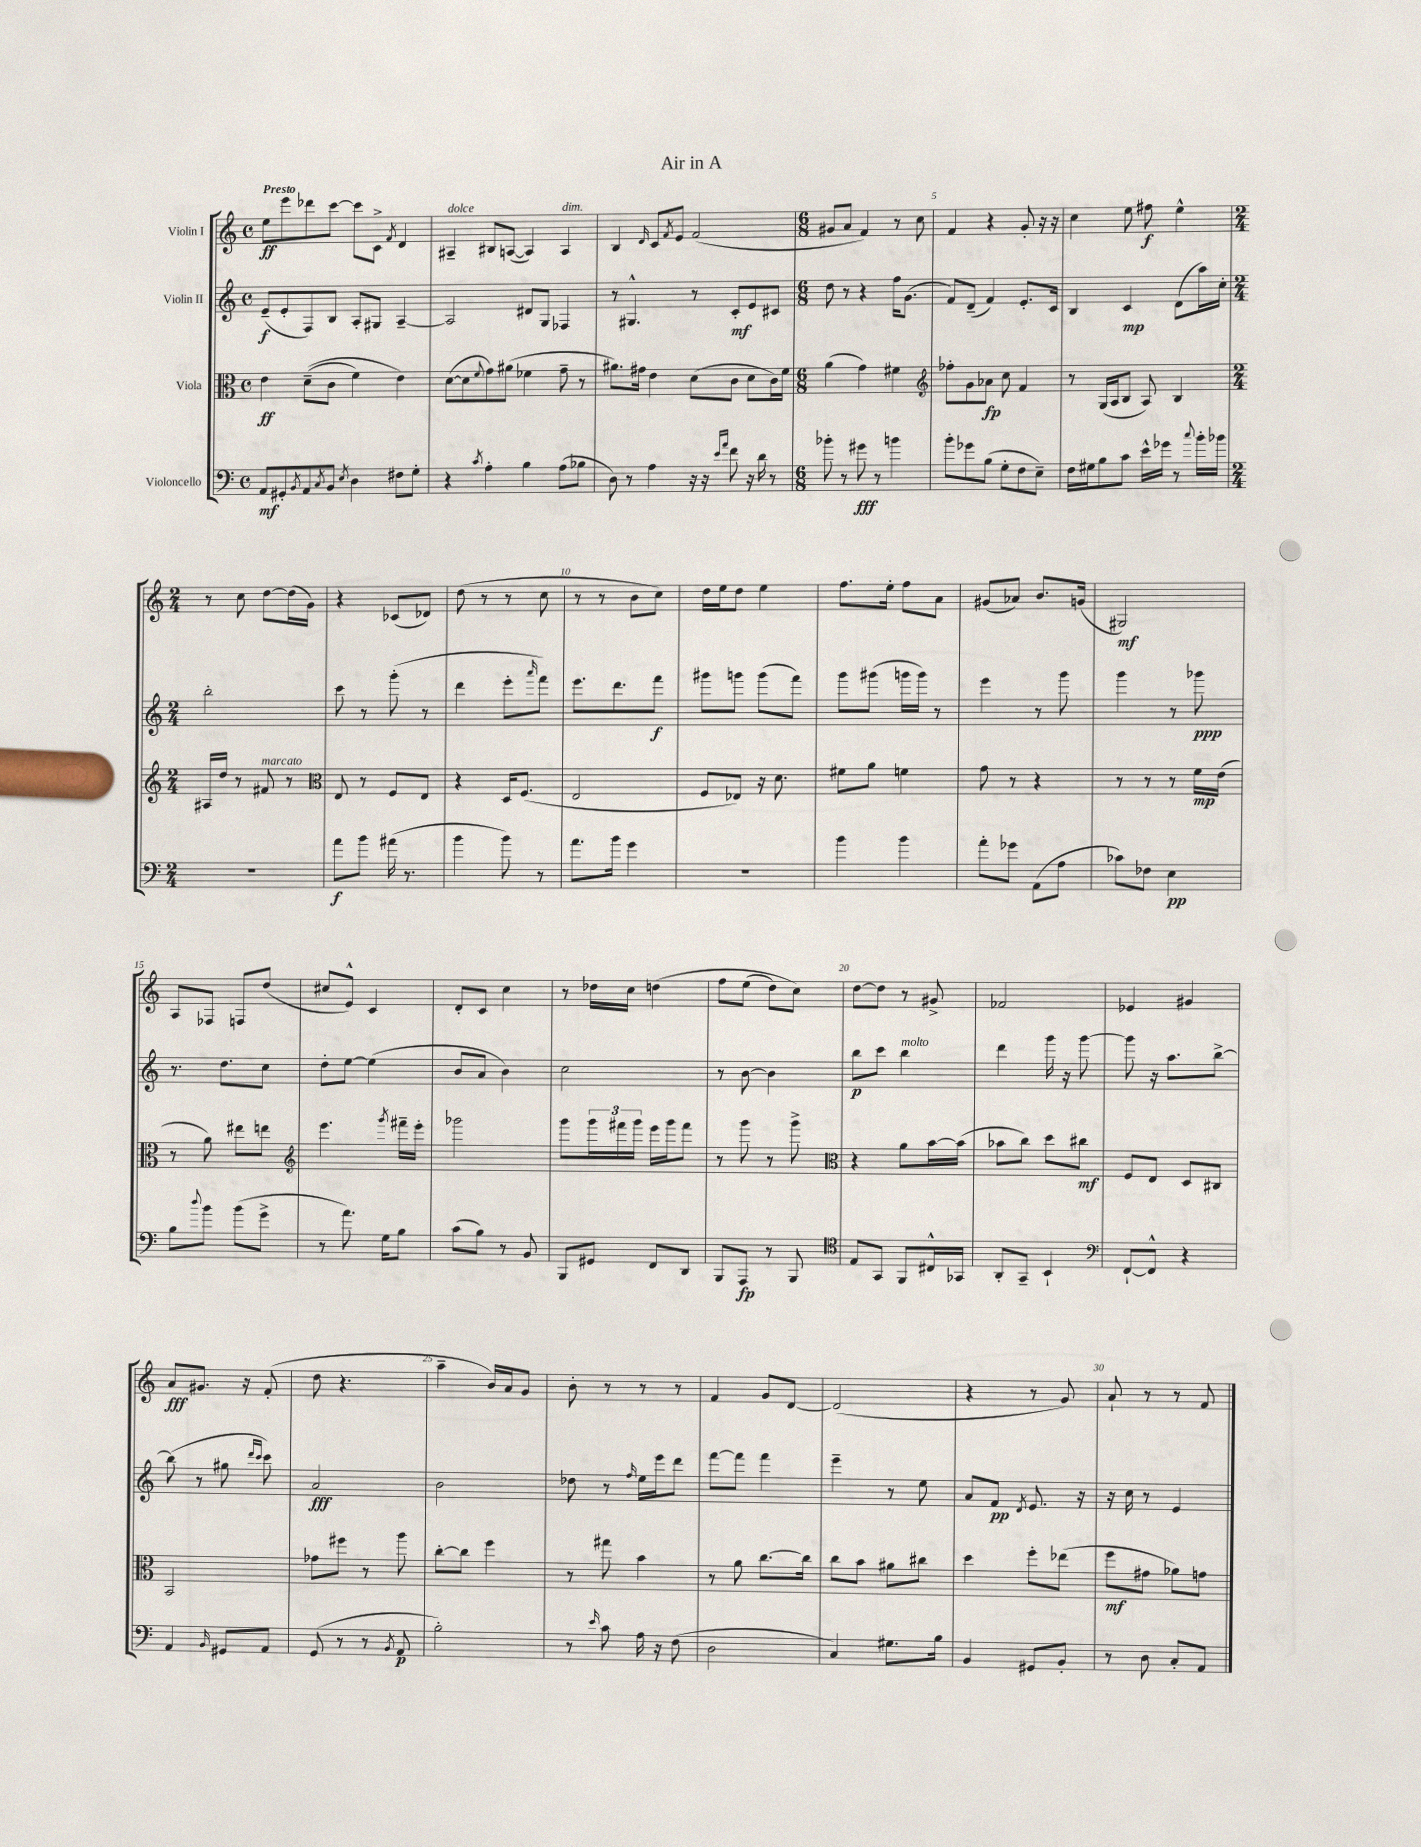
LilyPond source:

\header { title = "Air in A" }
<<
\new StaffGroup <<
\new Staff = "s0" \with { instrumentName = "Violin I" } {
    \clef treble \key c \major \defaultTimeSignature \time 4/4 \tempo "Presto"
    e''8\ff e'''8 des'''8 c'''8~ c'''8 c'8-> \acciaccatura { f'8 } d'4 |
    ais4--^\markup { \italic "dolce" } bis8 a8~( a4) a4^\markup { \italic "dim." } |
    b4 \grace { d'16 } c'8 \acciaccatura { f'8 } e'8 f'2( |
    \numericTimeSignature \time 6/8 gis'8 a'8 f'4) r8 c''8 |
    f'4 r4 g'8-. r16 r16 |
    c''4 e''8 fis''8\f e''4-^ |
    \numericTimeSignature \time 2/4 r8 c''8 d''8~ d''16( g'16) |
    r4 ces'8( des'8) |
    d''8( r8 r8 c''8 |
    r8 r8 b'8 c''8) |
    d''16 e''16 d''8 e''4 |
    f''8. e''16-. f''8 a'8 |
    gis'8( aes'8) b'8. g'16( |
    gis2\mf) |
    a8 fes8 f8 d''8( |
    cis''8 e'8-^) c'4 |
    d'8-. c'8 c''4 |
    r8 des''16 c''16 d''4\( |
    f''8 e''8( d''8) c''8\) |
    d''8~ d''8 r8 gis'8-> |
    fes'2 |
    ees'4 gis'4 |
    a'8\fff gis'8. r16 f'8-.( |
    d''8 r4. |
    a''4-- b'16) a'16 g'8 |
    b'8-. r8 r8 r8 |
    f'4 g'8 d'8~ |
    d'2( |
    r4 r8 g'8) |
    a'8-! r8 r8 f'8 \bar "|." |
}
\new Staff = "s1" \with { instrumentName = "Violin II" } {
    \clef treble \key c \major \defaultTimeSignature \time 4/4
    e'8--\f( e'8-. f8) b8 a8-. gis8 a4~-- |
    a2 dis'8 g8 fes4 |
    r8 gis4.-^ r8 c'8-.\mf e'8 cis'8 |
    \numericTimeSignature \time 6/8 d''8 r8 r4 f''16 g'8.( |
    f'8) d'8--( f'4) e'8.-. c'16 |
    b4 c'4\mp d'8( a''16) c''16-. |
    \numericTimeSignature \time 2/4 b''2-. |
    c'''8 r8 g'''8-.( r8 |
    d'''4 e'''8-. \grace { a'''16 } f'''8) |
    e'''8. d'''8. f'''8\f |
    gis'''8 g'''8 g'''8( f'''8) |
    g'''8 gis'''8( g'''16 g'''16) r8 |
    e'''4 r8 g'''8 |
    g'''4 r8 ges'''8\ppp |
    r8. d''8. c''8 |
    d''8-. e''8~ e''4( |
    b'8 a'8 b'4) |
    c''2 |
    r8 b'8~ b'4 |
    b''8\p c'''8 b''4^\markup { \italic "molto" } |
    d'''4 g'''16 r16 g'''8~ |
    g'''8 r16 a''8. b''8~-> |
    b''8( r8 gis''8 \grace { d'''16 c'''16 } c'''8) |
    a'2\fff |
    b'2 |
    des''8 r8 \grace { f''16 } e''16 e'''16 d'''8 |
    f'''8~ f'''8 f'''4 |
    e'''4-- r8 e''8 |
    a'8 f'8\pp \acciaccatura { d'8 } e'8. r16 |
    r16 c''16 r8 e'4 \bar "|." |
}
\new Staff = "s2" \with { instrumentName = "Viola" } {
    \clef alto \key c \major \defaultTimeSignature \time 4/4
    e'4\ff d'8--(\( c'8 f'4) e'4\) |
    d'8~( d'8 \appoggiatura { f'8 } g'8) ais'8( fes'4 g'8-- r8 |
    ais'8.) gis'16 e'4 d'8( c'8 d'8 c'16) f'16 |
    \numericTimeSignature \time 6/8 a'4( g'4) fis'4 |
    \clef treble fes''8-. g'8 aes'8\fp c''8 f'4 |
    r8 g16( a16 b8 a8) b4 |
    \numericTimeSignature \time 2/4 ais16 d''16 r8 fis'8^\markup { \italic "marcato" } r8 |
    \clef alto e8 r8 f8 e8 |
    r4 d16 f8.( |
    e2 |
    f8 ees8) r16 d'8. |
    fis'8 a'8 f'4 |
    g'8 r8 r4 |
    r8 r8 r8 f'16\mp e'16( |
    r8 a'8) eis''8 e''8 |
    \clef treble e'''4. \acciaccatura { g'''8 } fis'''16-- e'''16-. |
    ges'''2 |
    g'''8 \tuplet 3/2 { g'''16 fis'''16 g'''16 } e'''16 g'''16 fis'''8 |
    r8 g'''8 r8 g'''8-> |
    \clef alto r4 a'8 b'16~ b'16( |
    bes'8 c''8) d''8 cis''8\mf |
    f8 e8 d8 cis8 |
    b,2 |
    ges'8 fis''8 r8 a''8 |
    c''8~-. c''8 f''4 |
    r8 gis''8 b'4 |
    r8 a'8 c''8.~ c''16 |
    c''8 b'8 ais'8 cis''8 |
    d''4 f''8-. ees''8( |
    f''8\mf gis'8 aes'8) g'8 \bar "|." |
}
\new Staff = "s3" \with { instrumentName = "Violoncello" } {
    \clef bass \key c \major \defaultTimeSignature \time 4/4
    a,8\mf gis,8-. \acciaccatura { b,8 } a,8 \acciaccatura { c8 } b,8 \acciaccatura { e8 } d4 fis8 g8-. |
    r4 \acciaccatura { c'8 } a4-. b4 a8( bes8 |
    d8) r8 a4 r16 r16 \grace { e'16 a'16 } f'8 r16 d'16 r8 |
    \numericTimeSignature \time 6/8 bes'8-. r8 gis'8\fff r8 b'4 |
    b'8-. ges'8 b8( g8-. f8 e8--) |
    f16 gis16 b8 c'8 e'16-^ ges'16 r8 \appoggiatura { c''8 } b'16-. bes'16 |
    \numericTimeSignature \time 2/4 r2 |
    a'8\f b'8 ais'16( r8. |
    b'4 b'8) r8 |
    a'8. b'16 g'4 |
    r2 |
    b'4 b'4 |
    a'8-. ges'8 a,8( a8 |
    ces'8) fes8 e4\pp |
    b8 \appoggiatura { d''8 } b'8 b'8( g'8-> |
    r8 a'8.) g16 b8 |
    c'8( b8) r8 b,8 |
    b,,8 gis,8 f,8 d,8 |
    b,,8 a,,8\fp r8 b,,8 |
    \clef tenor e8 g,8 f,8 cis16-^ ges,16 |
    a,8-. g,8-- b,4-! |
    \clef bass f,8~-! f,8-^ r4 |
    a,4 \grace { b,16 } gis,8 a,8 |
    g,8( r8 r8 \acciaccatura { b,8 } a,8\p |
    b2-.) |
    r8 \grace { e'16 } c'8 a16 r16 f8( |
    d2 |
    c4) gis8. b16 |
    b,4 gis,8 b,8-. |
    r8 d8 c8-. a,8 \bar "|." |
}
>>
>>
\layout { \context { \Score \override BarNumber.break-visibility = ##(#f #t #t) barNumberVisibility = #(every-nth-bar-number-visible 5) } }
